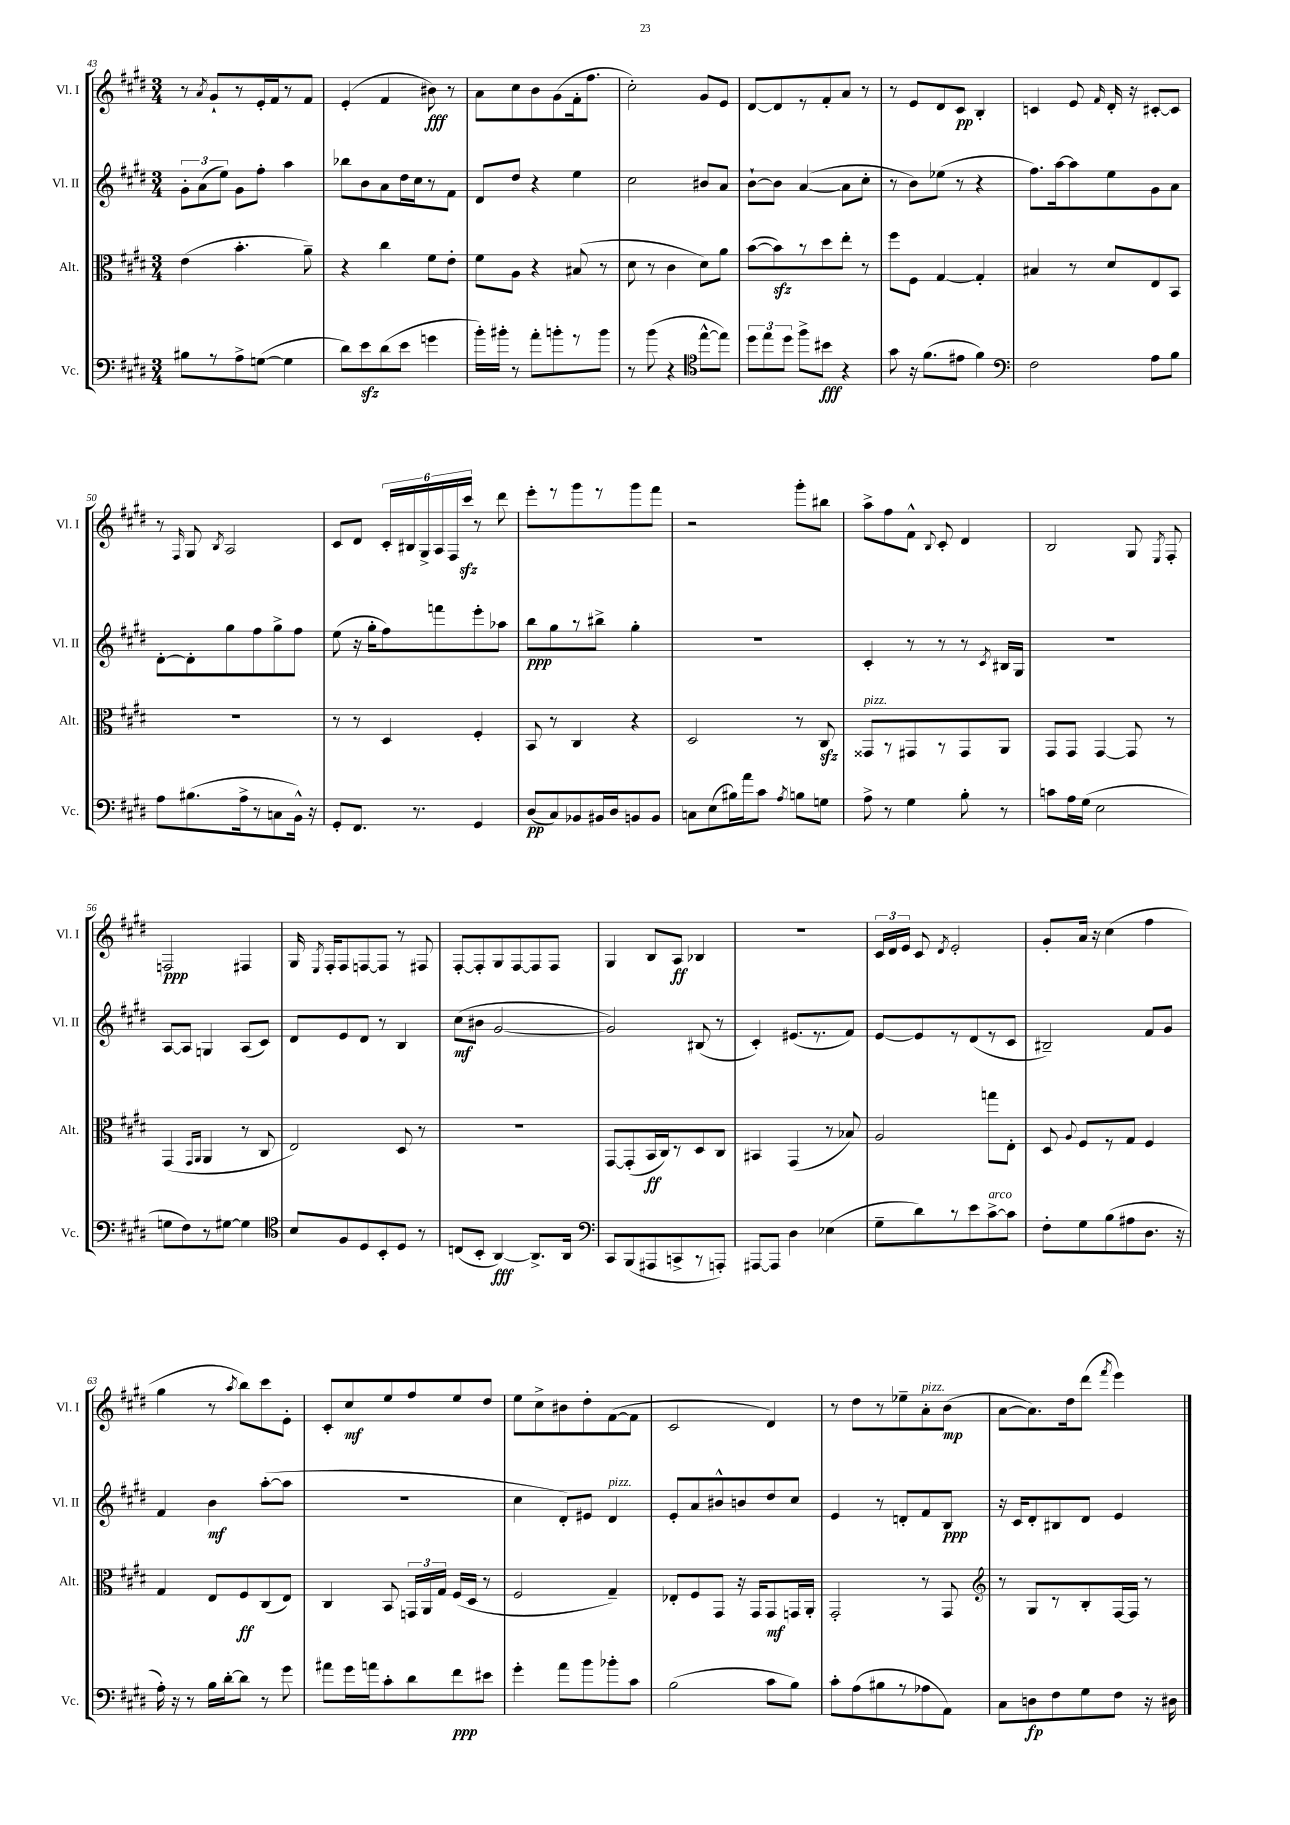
<<
\new StaffGroup <<
\new Staff = "s0" \with { instrumentName = "Vl. I" shortInstrumentName = "Vl. I" } {
    \clef treble \key e \major \numericTimeSignature \time 3/4
    \autoBeamOff r8 \acciaccatura { a'8 } gis'8[-! r8 e'16-. fis'16 r8 fis'8] |
    e'4-.( fis'4 bis'8\fff) r8 |
    a'8[ cis''8 b'8 gis'8( fis'16-. fis''8.] |
    cis''2-.) gis'8[ e'8] |
    dis'8[~ dis'8 r8 fis'8-. a'8] r8 |
    r8 e'8[ dis'8 cis'8]\pp b4-. |
    c'4 e'8 \grace { fis'16 } dis'16-. r16 cis'8[~-. cis'8] |
    r8 \grace { fis16 } gis8 \acciaccatura { b8 } a2 |
    cis'8[ dis'8] \tuplet 6/4 { cis'16[-. bis16 gis16-> a16 fis16 cis'''16]\sfz } r8 dis'''8 |
    e'''8[-. r8 gis'''8 r8 gis'''8 fis'''8] |
    r2 gis'''8[-. bis''8] |
    a''8[-> fis''8 fis'8]-^ \appoggiatura { b8 } cis'8-. dis'4 |
    b2 gis8 \acciaccatura { e8 } fis8-. |
    f2\ppp fis4 |
    gis16 \acciaccatura { e8 } fis16[-. fis8 f8~ f8] r8 fis8 |
    fis8[~-. fis8-. gis8 fis8~ fis8 fis8] |
    gis4 b8[ a8]\ff bes4 |
    R2. |
    \tuplet 3/2 { cis'16[ dis'16 e'16] } cis'8 \acciaccatura { dis'8 } e'2-. |
    gis'8[-. a'16] r16 cis''4( fis''4 |
    gis''4 r8 \acciaccatura { a''8 } b''8[) cis'''8 e'8]-. |
    cis'8[-. cis''8\mf e''8 fis''8 e''8 dis''8] |
    e''8[ cis''8-> bis'8 dis''8-. fis'8~( fis'8] |
    cis'2 dis'4) |
    r8 dis''8[ r8 ees''8-- a'8-.^\markup { \italic "pizz." } b'8]\mp( |
    a'8[~ a'8.) dis''16 dis'''8]( \acciaccatura { fis'''8 } e'''4) \bar "|." |
}
\new Staff = "s1" \with { instrumentName = "Vl. II" shortInstrumentName = "Vl. II" } {
    \clef treble \key e \major \numericTimeSignature \time 3/4
    \autoBeamOff \tuplet 3/2 { gis'8[-. a'8( e''8]) } gis'8[ fis''8]-. a''4 |
    bes''8[ b'8 a'8 dis''16 cis''16 r8 fis'8] |
    dis'8[ dis''8] r4 e''4 |
    cis''2 bis'8[ a'8] |
    b'8[~-! b'8] a'4~( a'8[ cis''8]-. |
    r8 b'8[) ees''8]( r8 r4 |
    fis''8.[) a''16~ a''8 e''8 gis'8 a'8] |
    dis'8[~-. dis'8-. gis''8 fis''8 gis''8-> fis''8] |
    e''8( r16 gis''16[-. fis''8) f'''8 e'''8-. aes''8] |
    b''8[\ppp gis''8 r8 bis''8]-> gis''4-. |
    R2. |
    cis'4-. r8 r8 r8 \acciaccatura { cis'8 } bis16[ gis16] |
    R2. |
    a8[~ a8] g4 a8[( cis'8]) |
    dis'8[ e'8 dis'8] r8 b4 |
    cis''8[\mf( bis'8] gis'2~ |
    gis'2) bis8( r8 |
    cis'4-.) eis'8.[( r8. fis'8]) |
    e'8[~ e'8 r8 dis'8( r8 cis'8] |
    bis2--) fis'8[ gis'8] |
    fis'4 b'4\mf a''8[~-.( a''8] |
    r2. |
    cis''4 dis'8[-.) eis'8] dis'4^\markup { \italic "pizz." } |
    e'8[-. a'8 bis'8-^ b'8 dis''8 cis''8] |
    e'4 r8 d'8[-. fis'8 b8]\ppp |
    r16 cis'16[ dis'8-. bis8 dis'8] e'4 \bar "|." |
}
\new Staff = "s2" \with { instrumentName = "Alt." shortInstrumentName = "Alt." } {
    \clef alto \key e \major \numericTimeSignature \time 3/4
    \autoBeamOff e'4( b'4.-. a'8--) |
    r4 cis''4 fis'8[ e'8]-. |
    fis'8[ a8] r4 bis8( r8 |
    dis'8 r8 cis'4 dis'8[) a'8] |
    b'8[~( b'8\sfz) r8 dis''8 e''8]-. r8 |
    fis''8[ fis8] gis4~ gis4-. |
    bis4 r8 dis'8[ e8 b,8] |
    R2. |
    r8 r8 dis4 fis4-. |
    b,8 r8 cis4 r4 |
    dis2 r8 cis8\sfz |
    gisis,8[^\markup { \italic "pizz." } r8 gis,8 r8 gis,8 a,8] |
    gis,8[ gis,8] gis,4~ gis,8 r8 |
    gis,4( \grace { gis,16[ a,16] } a,4 r8 cis8 |
    e2) dis8 r8 |
    R2. |
    gis,8[~ gis,8-.( b,16\ff cis16) r8 dis8 cis8] |
    bis,4 gis,4( r8 bes8) |
    a2 g''8[ e8]-. |
    dis8 \appoggiatura { a8 } fis8[ r8 gis8] fis4 |
    gis4 e8[ fis8\ff cis8( e8]) |
    cis4 b,8 \tuplet 3/2 { g,16[ a,16 gis16] } fis16[( dis16] r8 |
    fis2 gis4--) |
    ees8[-. fis8 gis,8] r16 gis,16[ gis,8\mf g,16 a,16]-. |
    gis,2-. r8 gis,8 |
    \clef treble r8 gis8[ r8 b8-. fis16~ fis16] r8 \bar "|." |
}
\new Staff = "s3" \with { instrumentName = "Vc." shortInstrumentName = "Vc." } {
    \clef bass \key e \major \numericTimeSignature \time 3/4
    \autoBeamOff bis8[ r8 a8-> g8]~( g4 |
    dis'8[) e'8\sfz dis'8( e'8] g'4 |
    b'16[-.) bis'16]-. r8 a'8[-. b'8-. r8 b'8] |
    r8 b'8( r4 \clef tenor e''8[~-^ e''8]) |
    \tuplet 3/2 { dis''8[ e''8 dis''8] } fis''8[-> bis'8]\fff r4 |
    gis'8 r16 fis'8.[( eis'8] fis'4) |
    \clef bass fis2 a8[ b8] |
    a8[ bis8.( a16-> r8 c8 b,16]-^) r16 |
    gis,8[-. fis,8.] r8. gis,4 |
    dis8[\pp( cis8) bes,8 bis,16 dis16 b,8 b,8] |
    c8[ e8( bis16) a'16 cis'8] \acciaccatura { a8 } b8[ g8] |
    a8-> r8 gis4 b8-. r8 |
    c'8[ a16 gis16]( e2 |
    g8[ fis8) r8 gis8]~ gis4 |
    \clef tenor b8[ fis8 dis8 b,8-. dis8] r8 |
    c8[( b,8]-. a,4~\fff) a,8.[-> a,16] |
    \clef bass cis,8[ b,,8( ais,,8 c,8-> r8 a,,8]-.) |
    ais,,8[~ ais,,8] dis4 ees4( |
    gis8[-- dis'8) r8 e'8 cis'8~->^\markup { \italic "arco" } cis'8] |
    fis8[-. gis8 b8( ais8 dis8.] r16 |
    a16-.) r16 r8 b16[ dis'16~-. dis'8] r8 gis'8 |
    ais'8[ gis'16 a'16 cis'8-. dis'8 fis'8\ppp eis'8] |
    gis'4-. a'8[ b'8 bes'8-. cis'8] |
    b2( cis'8[ b8]) |
    cis'8[-. a8( bis8 r8 aes8 a,8]) |
    cis8[ d8\fp fis8 gis8 fis8] r16 dis16 \bar "|." |
}
>>
>>
\layout { \context { \Score currentBarNumber = #43 } }
